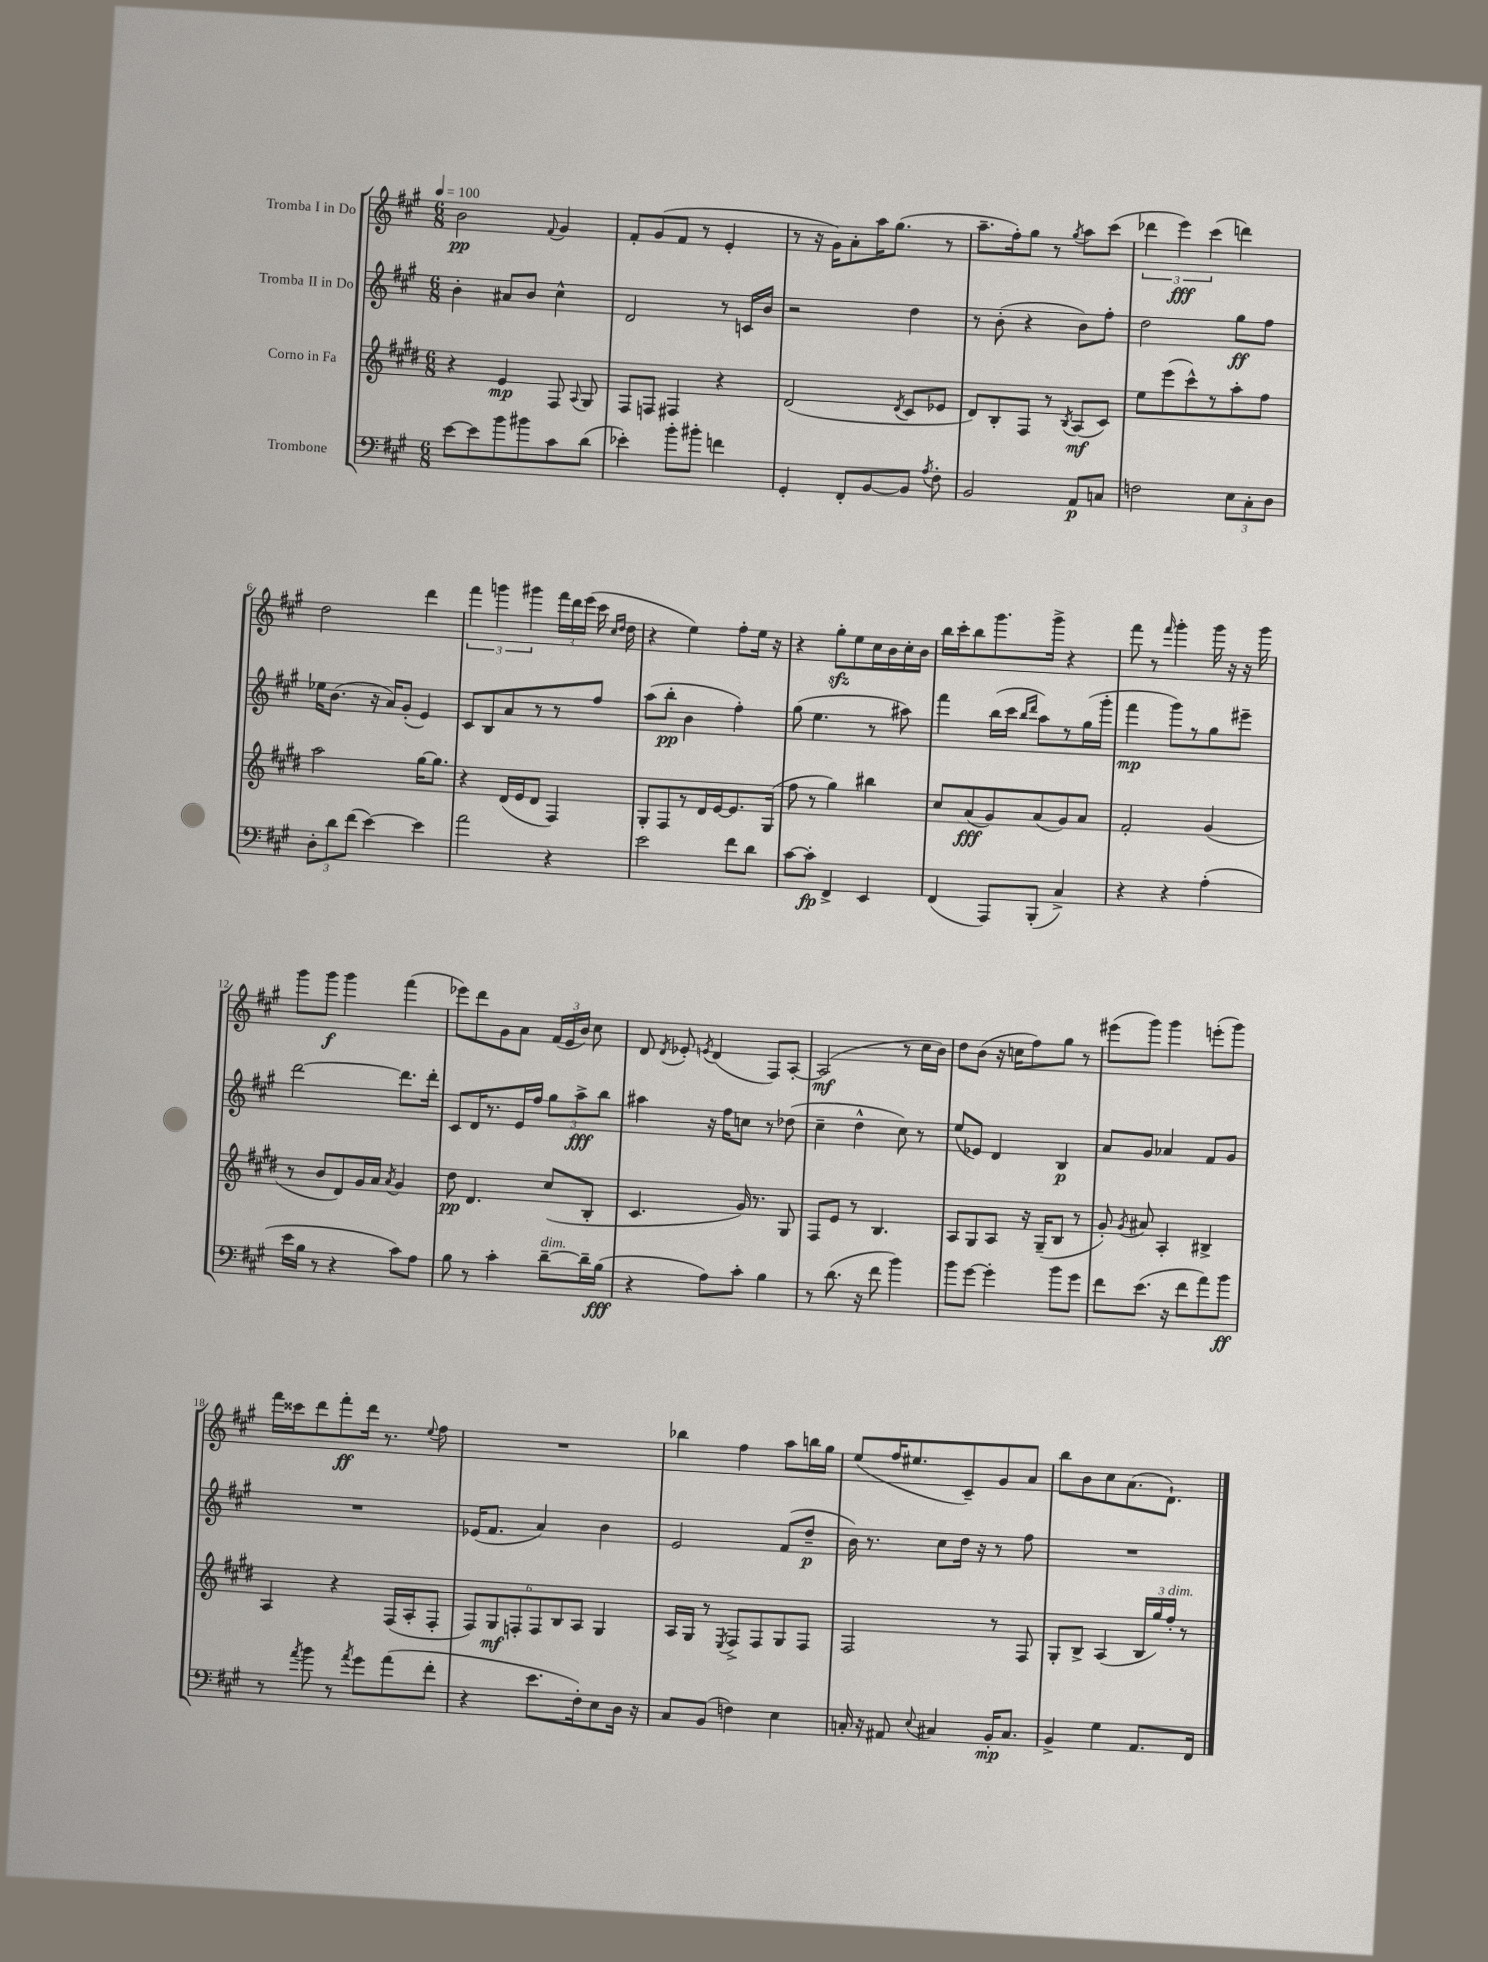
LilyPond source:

<<
\new StaffGroup <<
\new Staff = "s0" \with { instrumentName = "Tromba I in Do" } {
    \clef treble \key a \major \numericTimeSignature \time 6/8 \tempo 4 = 100
    \autoBeamOff b'2\pp \appoggiatura { fis'8 } gis'4 |
    fis'8[-. gis'8( fis'8] r8 e'4-. |
    r8 r16 gis'16[) a'8-. a''16 gis''8.]( r8 |
    a''8.[-- fis''16-.) gis''8] r8 \acciaccatura { gis''8 } a''8[ cis'''8]( |
    \tuplet 3/2 { des'''4 e'''4\fff) cis'''4( } d'''4) |
    d''2 d'''4 |
    \tuplet 3/2 { fis'''4 g'''4 gis'''4 } \tuplet 3/2 { fis'''16[ d'''16 e'''16]( } cis'''16 \grace { cis''16[ d''16] } d''16 |
    r4 e''4) fis''8[-. e''16] r16 |
    r4 gis''8[-.\sfz e''8 cis''16 b'16 cis''16-. b'16] |
    b''16[ cis'''16-. b''8 gis'''8. gis'''16]-> r4 |
    fis'''8 r8 \grace { fis'''16 } gis'''4-. gis'''16 r16 r16 gis'''16 |
    gis'''8[ gis'''8]\f gis'''4 fis'''4( |
    ees'''8[) d'''8 gis'8 a'8] \tuplet 3/2 { fis'16[( e'16 b'16]) } cis''8 |
    d'8 \acciaccatura { d'8 } ees'8-. \acciaccatura { e'8 } d'4( fis8[) a8]~-. |
    a2\mf( r8 cis''16[ b'16]) |
    d''8[ b'8]( r16 c''16[ fis''8) gis''8] r8 |
    eis'''8[( gis'''8]) gis'''4 e'''8[-.( gis'''8]) |
    fis'''16[ cisis'''16 d'''8 fis'''8-.\ff d'''16] r8. \appoggiatura { e''8 } fis''8 |
    R2. |
    bes''4 fis''4 a''8[ b''16 gis''16] |
    e''8[( fis''16 eis''8. cis'8--) gis'8 a'8] |
    b''8[ b'8 cis''8 a'8.( d'8.]-!) \bar "|." |
}
\new Staff = "s1" \with { instrumentName = "Tromba II in Do" } {
    \clef treble \key a \major \numericTimeSignature \time 6/8
    \autoBeamOff b'4-. ais'8[ b'8] cis''4-^ |
    d'2 r8 c'16[ b'16] |
    r2 d''4 |
    r8 b'8-.( r4 b'8[) fis''8]-. |
    d''2 gis''8[\ff fis''8] |
    ees''16[ b'8.]( r16 a'16[) gis'8]-.( e'4) |
    cis'8[ b8 a'8 r8 r8 fis''8] |
    a''8[( b''8]-.\pp b'4 fis''4-.) |
    gis''8( e''4. r8 ais''8) |
    fis'''4 b''16[( cis'''16] \grace { b''16[ d'''16] } a''8[) r8 gis''16( gis'''16]-. |
    fis'''4\mp gis'''8[) r8 gis''8 eis'''8]-- |
    d'''2~ d'''8.[ d'''16]-. |
    cis'8[ d'16 r8. e'16 fis''16] \tuplet 3/2 { gis''8[ a''8->\fff b''8] } |
    ais''4 r16 fis''16[ c''8] r8 des''8( |
    cis''4-- d''4-^ cis''8) r8 |
    e''8[( ees'8]) d'4 b4\p |
    a'8[ gis'8] aes'4 fis'8[ gis'8] |
    R2. |
    ees'16[( fis'8.] a'4) b'4 |
    e'2 fis'8[( d''8]--\p |
    b'16) r8. cis''8[ d''16] r16 r8 fis''8 |
    R2. \bar "|." |
}
\new Staff = "s2" \with { instrumentName = "Corno in Fa" } {
    \clef treble \key e \major \numericTimeSignature \time 6/8
    \autoBeamOff r4 e'4\mp fis8 \appoggiatura { a8 } gis8 |
    fis8[ f8] fis4 r4 |
    dis'2( \acciaccatura { dis'8 } cis'8[ ees'8] |
    dis'8[) b8-. fis8] r8 \acciaccatura { b8 } a8[\mf( cis'8]) |
    e''8[ e'''8( cis'''8-^) r8 a''8-. fis''8] |
    a''2 gis''16[~ gis''8.] |
    r4 dis'16[( e'16 dis'8] fis4) |
    gis8[-. fis8 r8 dis'16 e'16~ e'8. gis16]( |
    fis''8 r8 gis''4) bis''4 |
    cis''8[ a'8\fff( gis'8) a'8( gis'8) a'8] |
    fis'2-. gis'4( |
    r8 b'8[ dis'8) gis'16 a'16] \acciaccatura { a'8 } gis'4 |
    dis''8\pp dis'4. cis''8[( b8]-. |
    cis'4. gis'16) r8. gis8 |
    fis8[ e'8] r8 b4. |
    a8[ gis8 a8] r16 gis16[--( b8] r8 |
    gis'8-.) \acciaccatura { gis'8 } ais'8 a4-. bis4-> |
    a4 r4 fis16[( a16-. fis8]-. |
    \tuplet 6/4 { fis8[) gis8\mf f8-. f8 b8 a8] } gis4 |
    a16[ gis16] r8 \acciaccatura { e8 } fis8[-> fis8 gis8 fis8] |
    fis2 r8 fis8 |
    gis8[-. b8]-> a4( \tuplet 3/2 { b16[ gis''16) fis''16]-.^\markup { \italic "dim." } } r8 \bar "|." |
}
\new Staff = "s3" \with { instrumentName = "Trombone" } {
    \clef bass \key a \major \numericTimeSignature \time 6/8
    \autoBeamOff e'8[~ e'8 b'8 bis'8 cis'8 d'8]( |
    ees'4-.) b'8[-. bis'8]-. f'4 |
    gis,4-. fis,8[-. b,8~ b,8] \acciaccatura { a8 } fis8-. |
    b,2 a,8[\p c8] |
    f2 \tuplet 3/2 { e8[ cis8-. d8] } |
    \tuplet 3/2 { d8[-. d'8 fis'8]( } e'4~) e'4 |
    a'2 r4 |
    e'2 fis'8[ d'8] |
    cis'8[~ cis'8]-.\fp fis,4-> e,4 |
    fis,4( a,,8[) b,,8]-.( cis4->) |
    r4 r4 a4-.( |
    e'16[ b16] r8 r4 cis'8[) a8] |
    b8 r8 cis'4-. d'8[~--^\markup { \italic "dim." } d'16-- b16]\fff( |
    r4 a8[) cis'8]-. b4 |
    r8 d'8.( r16 fis'8 b'4) |
    b'8[ gis'8]~ gis'4-. b'8[ gis'8] |
    fis'8[ e'8.]( r16 fis'8[ a'8) b'8]\ff |
    r8 \acciaccatura { a'8 } b'8 r8 \acciaccatura { a'8 } gis'8[ a'8( fis'8]-. |
    r4 e'8.[ fis16-.) e8 d16] r16 |
    cis8[ b,8]( f4) e4 |
    c16-. r16 ais,8 \appoggiatura { e8 } cis4 b,16[-.\mp cis8.] |
    b,4-> gis4 a,8.[ fis,16] \bar "|." |
}
>>
>>
